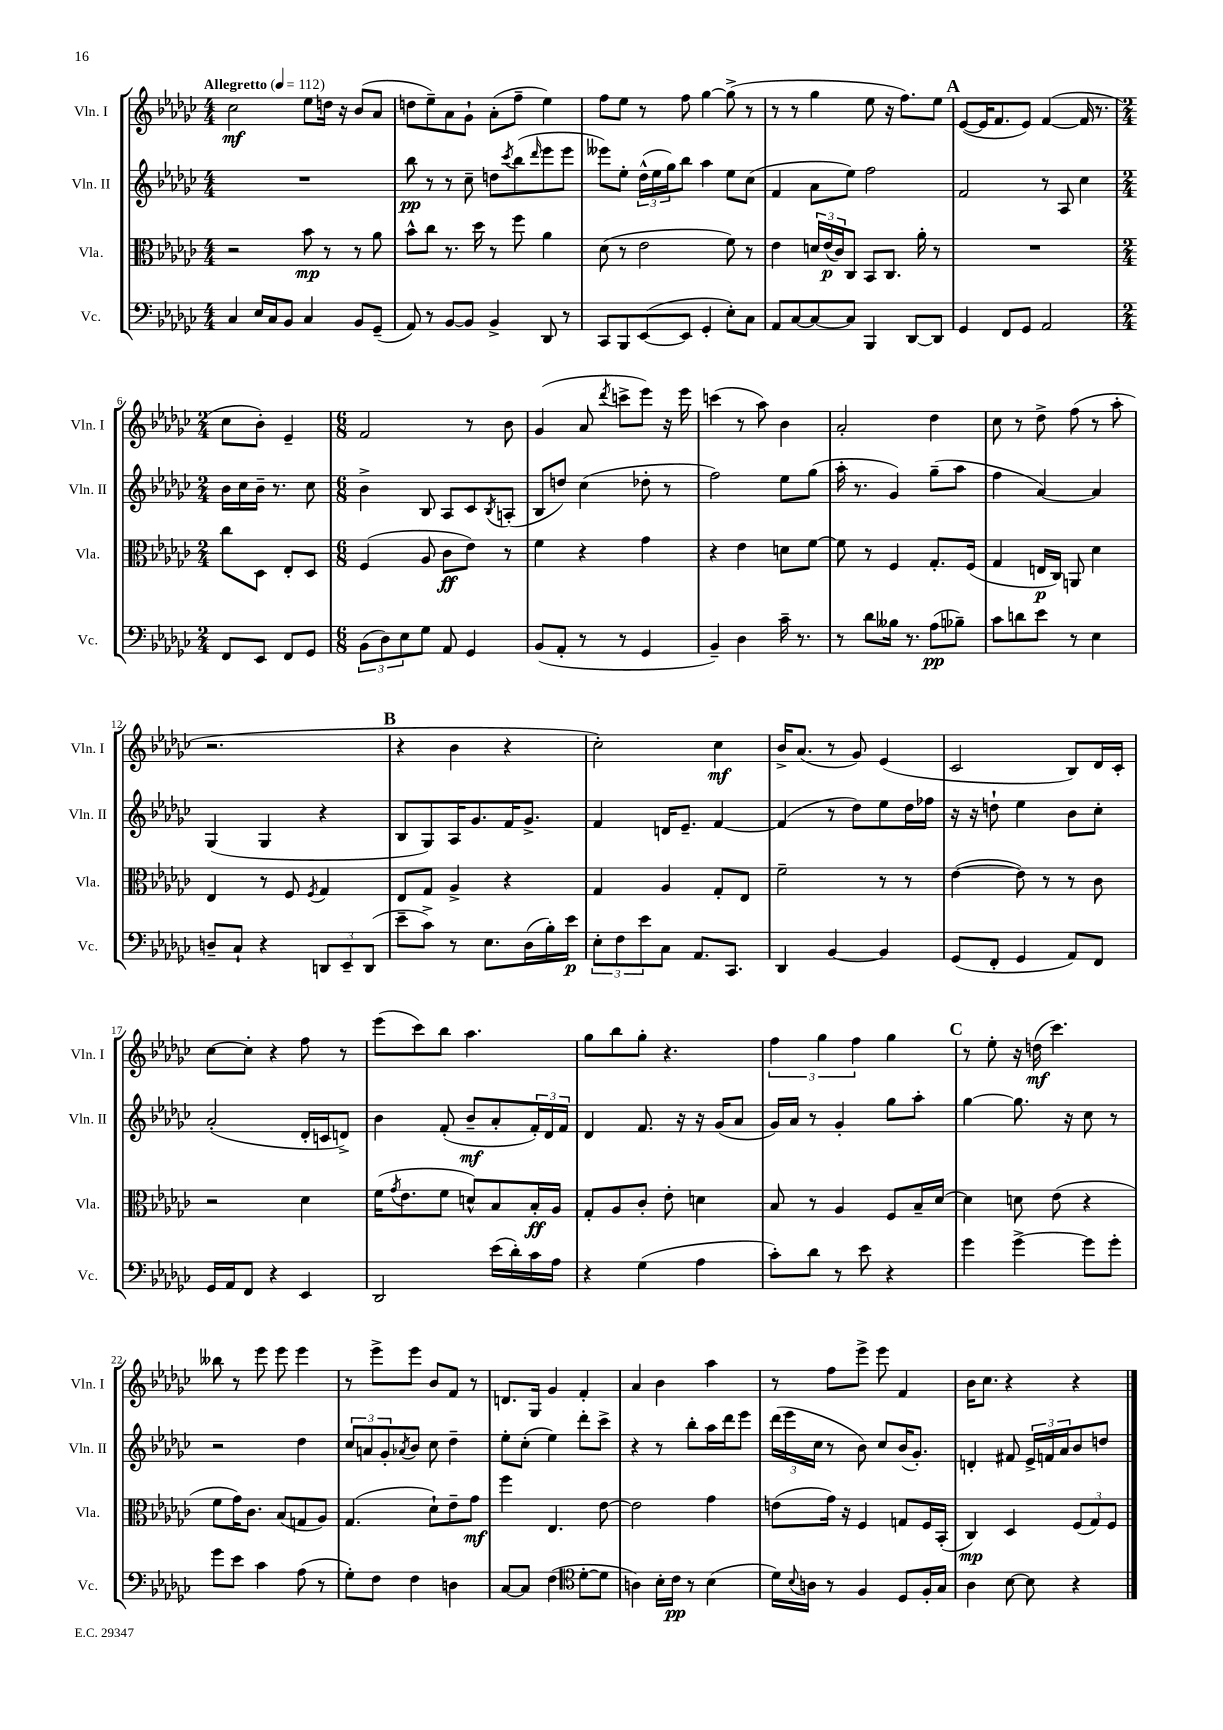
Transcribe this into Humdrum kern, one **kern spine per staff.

**kern	**dynam	**kern	**dynam	**kern	**dynam	**kern	**dynam
*part4	*part4	*part3	*part3	*part2	*part2	*part1	*part1
*staff4	*staff4	*staff3	*staff3	*staff2	*staff2	*staff1	*staff1
*I"Vc.	*	*I"Vla.	*	*I"Vln. II	*	*I"Vln. I	*
*I'Vc.	*	*I'Vla.	*	*I'Vln. II	*	*I'Vln. I	*
*clefF4	*	*clefC3	*	*clefG2	*	*clefG2	*
*k[b-e-a-d-g-c-]	*	*k[b-e-a-d-g-c-]	*	*k[b-e-a-d-g-c-]	*	*k[b-e-a-d-g-c-]	*
*M4/4	*	*M4/4	*	*M4/4	*	*M4/4	*
*MM112	*	*MM112	*	*MM112	*	*MM112	*
=1	=1	=1	=1	=1	=1	=1	=1
!	!	!	!	!	!	!LO:TX:a:B:t=Allegretto	!
4C-/	.	2r	.	1r	.	2cc-\	mf
16E-/LL	.	.	.	.	.	.	.
16C-/J	.	.	.	.	.	.	.
8BB-/J	.	.	.	.	.	.	.
4C-/	.	8b-\	mp	.	.	8ee-\L	.
.	.	8r	.	.	.	16ddn\Jk	.
.	.	.	.	.	.	16r	.
8BB-/L	.	8r	.	.	.	(8b-/L	.
(8GG-~/J	.	8a-\	.	.	.	8a-/J	.
=2	=2	=2	=2	=2	=2	=2	=2
8AA-/)	.	8b-^^\L	.	8bb-\	pp	8ddn\L	.
8r	.	8cc-\J	.	8r	.	8ee-~\)	.
[8BB-/L	.	8.r	.	8r	.	8a-\	.
8BB-/J]	.	.	.	8cc-~\	.	8g-`\J	.
.	.	16dd-\	.	.	.	.	.
4BB-^/	.	8r	.	8ddn\L	.	(8a-'\L	.
.	.	.	.	8qccc-/	.	.	.
.	.	8ff\	.	(8bb-\	.	8ff~\J	.
.	.	.	.	16qqddd-/	.	.	.
8DD-/	.	4a-\	.	8eee-\	.	4ee-\)	.
8r	.	.	.	8eee-\J	.	.	.
=3	=3	=3	=3	=3	=3	=3	=3
8CC-/L	.	(8d-\	.	8eee--X\L)	.	8ff\L	.
8BBB-/	.	8r	.	8ee-'\J	.	8ee-\J	.
([8EE-/	.	2e-\	.	(24dd-^^\LL	.	8r	.
.	.	.	.	24ee-\	.	.	.
.	.	.	.	24gg-\J)	.	.	.
8EE-/J]	.	.	.	8bb-\J	.	8ff\	.
4GG-'/	.	.	.	4aa-\	.	[4gg-\	.
8E-'\L)	.	8f\)	.	8ee-\L	.	(8gg-^\]	.
8C-\J	.	8r	.	(8cc-\J	.	8r	.
=4	=4	=4	=4	=4	=4	=4	=4
8AA-/L	.	4e-\	.	4f/	.	8r	.
[8C-/	.	.	.	.	.	8r	.
8C-/_	.	24dn/LL	.	8a-\L	.	4gg-\	.
.	.	(24e-/	p	.	.	.	.
.	.	24c-/J)	.	.	.	.	.
8C-/J]	.	8C-/J	.	8ee-\J)	.	.	.
4BBB-/	.	8BB-/L	.	2ff\	.	8ee-\	.
.	.	8.C-/J	.	.	.	16r	.
.	.	.	.	.	.	8.ff\L)	.
[8DD-/L	.	.	.	.	.	.	.
.	.	16a-'\	.	.	.	.	.
8DD-/J]	.	8r	.	.	.	8ee-\J	.
!!LO:REH:place=s1:t=A
=5	=5	=5	=5	=5	=5	=5	=5
4GG-/	.	1r	.	2f/	.	([8e-/L	.
.	.	.	.	.	.	16e-/K]	.
.	.	.	.	.	.	8.f/	.
8FF/L	.	.	.	.	.	.	.
8GG-/J	.	.	.	.	.	8e-/J)	.
2AA-/	.	.	.	8r	.	([4f/	.
.	.	.	.	8A-/	.	.	.
.	.	.	.	4cc-\	.	16f/]	.
.	.	.	.	.	.	8.r	.
!!LO:LB:g=z
=6	=6	=6	=6	=6	=6	=6	=6
*M2/4	*	*M2/4	*	*M2/4	*	*M2/4	*
8FF/L	.	8cc-\L	.	16b-\LL	.	8cc-\L	.
.	.	.	.	16cc-\	.	.	.
8EE-/J	.	8D-\J	.	16b-~\JJ	.	8b-'\J)	.
.	.	.	.	8.r	.	.	.
8FF/L	.	8E-'/L	.	.	.	4e-~/	.
8GG-/J	.	8D-/J	.	8cc-\	.	.	.
=7	=7	=7	=7	=7	=7	=7	=7
*M6/8	*	*M6/8	*	*M6/8	*	*M6/8	*
(12BB-\L	.	(4F/	.	4b-^\	.	2f/	.
12D-\)	.	.	.	.	.	.	.
12E-\	.	.	.	.	.	.	.
8G-\J	.	8A-/	.	8B-/	.	.	.
8AA-/	.	8c-\L	ff	8A-/L	.	.	.
4GG-/	.	8e-\J)	.	8c-/	.	8r	.
.	.	.	.	8qB-/	.	.	.
.	.	8r	.	(8An'/J	.	8b-\	.
=8	=8	=8	=8	=8	=8	=8	=8
(8BB-/L	.	4f\	.	8B-/L	.	(4g-/	.
8AA-'/J	.	.	.	8ddn/J)	.	.	.
8r	.	4r	.	(4cc-\	.	8a-/	.
.	.	.	.	.	.	8qddd-/	.
8r	.	.	.	.	.	8cccn^\L	.
4GG-/	.	4g-\	.	8dd-X'\	.	8eee-\J)	.
.	.	.	.	8r	.	16r	.
.	.	.	.	.	.	16eee-\	.
=9	=9	=9	=9	=9	=9	=9	=9
4BB-~/)	.	4r	.	2ff\)	.	(4cccn\	.
4D-\	.	4e-\	.	.	.	8r	.
.	.	.	.	.	.	8aa-\)	.
16c-~\	.	8dn\L	.	8ee-\L	.	4b-\	.
8.r	.	.	.	.	.	.	.
.	.	[8f\J	.	(8gg-\J	.	.	.
=10	=10	=10	=10	=10	=10	=10	=10
8r	.	8f\]	.	16aa-'\	.	2a-'/	.
.	.	.	.	8.r	.	.	.
8d-\L	.	8r	.	.	.	.	.
16B--X\Jk	.	4F/	.	4g-/)	.	.	.
8.r	.	.	.	.	.	.	.
(8A-\L	pp	8.G-'/L	.	(8gg-~\L	.	4dd-\	.
8B-X~\J)	.	.	.	8aa-\J	.	.	.
.	.	(16F/Jk	.	.	.	.	.
=11	=11	=11	=11	=11	=11	=11	=11
8c-\L	.	4G-/	.	4ff\	.	8cc-\	.
8dn\	.	.	.	.	.	8r	.
8e-\J	.	16En/LL	p	[4a-/)	.	8dd-^\	.
.	.	16C-/JJ)	.	.	.	.	.
8r	.	8AAn/	.	.	.	(8ff\	.
4E-\	.	4d-\	.	4a-/]	.	8r	.
.	.	.	.	.	.	8aa-'\	.
!!LO:LB:g=z
=12	=12	=12	=12	=12	=12	=12	=12
8Dn~/L	.	4E-/	.	(4G-/	.	2.r	.
8C-`/J	.	.	.	.	.	.	.
4r	.	8r	.	4G-/	.	.	.
.	.	8F/	.	.	.	.	.
.	.	8qF/	.	.	.	.	.
12DDn/L	.	4G-/	.	4r	.	.	.
12EE-~/	.	.	.	.	.	.	.
(12DD/J	.	.	.	.	.	.	.
!!LO:REH:place=s1:t=B
=13	=13	=13	=13	=13	=13	=13	=13
8e-~\L	.	8E-/L	.	8B-/L	.	4r	.
8c-^\J)	.	8G-/J	.	8G-/)	.	.	.
8r	.	4A-^/	.	16A-/K	.	4b-\	.
.	.	.	.	8.g-/	.	.	.
8.E-\L	.	.	.	.	.	.	.
.	.	4r	.	16f/K	.	4r	.
(16D-\L	.	.	.	8.g-^/J	.	.	.
16B-'\)	.	.	.	.	.	.	.
16e-\JJ	p	.	.	.	.	.	.
=14	=14	=14	=14	=14	=14	=14	=14
12E-'\L	.	4G-/	.	4f/	.	2cc-'\)	.
12F\	.	.	.	.	.	.	.
12e-\	.	.	.	.	.	.	.
8C-\J	.	4A-/	.	16dn/KL	.	.	.
.	.	.	.	8.e-~/J	.	.	.
8.AA-/L	.	.	.	.	.	.	.
.	.	8G-'/L	.	[4f/	.	4cc-\	mf
8.CC-/J	.	.	.	.	.	.	.
.	.	8E-/J	.	.	.	.	.
=15	=15	=15	=15	=15	=15	=15	=15
4DD-/	.	2f~\	.	(4f/]	.	16b-^/KL	.
.	.	.	.	.	.	(8.a-/J	.
[4BB-/	.	.	.	8r	.	8r	.
.	.	.	.	8dd-\L)	.	8g-/)	.
4BB-/]	.	8r	.	8ee-\	.	(4e-/	.
.	.	8r	.	16dd-\L	.	.	.
.	.	.	.	16ff-X\JJ	.	.	.
=16	=16	=16	=16	=16	=16	=16	=16
(8GG-/L	.	([4e-\	.	16r	.	2c-/	.
.	.	.	.	16r	.	.	.
8FF'/J	.	.	.	8ddn`\	.	.	.
4GG-/	.	8e-\])	.	4ee-\	.	.	.
.	.	8r	.	.	.	.	.
8AA-/L)	.	8r	.	8b-\L	.	8B-/L)	.
8FF/J	.	8c-\	.	8cc-'\J	.	16d-/L	.
.	.	.	.	.	.	16c-'/JJ	.
!!LO:LB:g=z
=17	=17	=17	=17	=17	=17	=17	=17
16GG-/LL	.	2r	.	(2a-'/	.	[8cc-\L	.
16AA-/J	.	.	.	.	.	.	.
8FF/J	.	.	.	.	.	8cc-'\J]	.
4r	.	.	.	.	.	4r	.
4EE-/	.	4d-\	.	16d-'/LL	.	8ff\	.
.	.	.	.	16cn/J	.	.	.
.	.	.	.	8dn^/J)	.	8r	.
=18	=18	=18	=18	=18	=18	=18	=18
2DD-/	.	(16f\KL	.	4b-\	.	(8eee-\L	.
.	.	8qg-/	.	.	.	.	.
.	.	8.e-\	.	.	.	.	.
.	.	.	.	.	.	8ccc-\)	.
.	.	8f\J	.	(8f'/	.	8bb-\J	.
.	.	8dn^^/L)	.	8b-~/L	mf	4.aa-\	.
(16e-\LL	.	8B-/	.	8a-'/	.	.	.
16d-'\)	.	.	.	.	.	.	.
16c-\	.	16B-'/L	ff	24f'/L)	.	.	.
.	.	.	.	24d-/	.	.	.
16A-\JJ	.	16A-/JJ	.	.	.	.	.
.	.	.	.	24f/JJ	.	.	.
=19	=19	=19	=19	=19	=19	=19	=19
4r	.	8G-'/L	.	4d-/	.	8gg-\L	.
.	.	8A-/	.	.	.	8bb-\	.
(4G-\	.	8c-'/J	.	8.f/	.	8gg-'\J	.
.	.	8e-'\	.	.	.	4.r	.
.	.	.	.	16r	.	.	.
4A-\	.	4dn\	.	16r	.	.	.
.	.	.	.	(16g-/KL	.	.	.
.	.	.	.	8a-/J	.	.	.
=20	=20	=20	=20	=20	=20	=20	=20
8c-'\L)	.	8B-/	.	16g-/LL)	.	6ff\	.
.	.	.	.	16a-/JJ	.	.	.
8d-\J	.	8r	.	8r	.	.	.
.	.	.	.	.	.	6gg-\	.
8r	.	4A-/	.	4g-'/	.	.	.
.	.	.	.	.	.	6ff\	.
8e-\	.	.	.	.	.	.	.
4r	.	8F/L	.	8gg-\L	.	4gg-\	.
.	.	16B-~/L	.	8aa-'\J	.	.	.
.	.	[16d-/JJ	.	.	.	.	.
!!LO:REH:place=s1:t=C
=21	=21	=21	=21	=21	=21	=21	=21
4g-\	.	4d-\]	.	[4gg-\	.	8r	.
.	.	.	.	.	.	8ee-'\	.
[4g-^\	.	8dn\	.	8.gg-\]	.	16r	.
.	.	.	.	.	.	(16ddn\	mf
.	.	(8e-\	.	.	.	4.ccc-\)	.
.	.	.	.	16r	.	.	.
8g-\L]	.	4r	.	8cc-\	.	.	.
8g-'\J	.	.	.	8r	.	.	.
!!LO:LB:g=z
=22	=22	=22	=22	=22	=22	=22	=22
8g-\L	.	8f\L	.	2r	.	8bb--X\	.
8e-\J	.	16g-\K)	.	.	.	8r	.
.	.	8.c-\J	.	.	.	.	.
4c-\	.	.	.	.	.	8eee-\	.
.	.	(8B-/L	.	.	.	8eee-\	.
(8A-\	.	8Gn/	.	4dd-\	.	4eee-\	.
8r	.	8A-/J)	.	.	.	.	.
=23	=23	=23	=23	=23	=23	=23	=23
8G-'\L)	.	(4.G-/	.	12cc-/L	.	8r	.
.	.	.	.	12an/	.	.	.
8F\J	.	.	.	.	.	8eee-^\L	.
.	.	.	.	12g-'/	.	.	.
.	.	.	.	8qa-X/	.	.	.
4F\	.	.	.	8b-/J	.	8eee-\J	.
.	.	8d-`\L)	.	8cc-\	.	8b-/L	.
4Dn\	.	8e-~\	.	4dd-~\	.	8f/J	.
.	.	8g-\J	mf	.	.	8r	.
=24	=24	=24	=24	=24	=24	=24	=24
[8C-/L	.	4ff\	.	8ee-'\L	.	8.dn/L	.
8C-/J]	.	.	.	(8cc-'\J	.	.	.
.	.	.	.	.	.	16G-/Jk	.
(4F\	.	4.E-/	.	4ee-\)	.	4g-/	.
*clefC4	*	*	*	*	*	*	*
[8d-'\L	.	.	.	8ddd-'\L	.	4f'/	.
8d-\J]	.	[8e-\	.	8ccc-^\J	.	.	.
=25	=25	=25	=25	=25	=25	=25	=25
4An\)	.	2e-\]	.	4r	.	4a-/	.
16B-'\LL	.	.	.	8r	.	4b-\	.
16c-\JJ	pp	.	.	.	.	.	.
8r	.	.	.	8bb-'\L	.	.	.
(4B-\	.	4g-\	.	16aa-\L	.	4aa-\	.
.	.	.	.	16ddd-\J	.	.	.
.	.	.	.	8eee-\J	.	.	.
=26	=26	=26	=26	=26	=26	=26	=26
16d-\LL)	.	(8en\L	.	(24ddd-\LL	.	8r	.
.	.	.	.	24eee-\	.	.	.
8qqB-/	.	.	.	.	.	.	.
16An\JJ	.	.	.	.	.	.	.
.	.	.	.	24cc-\JJ	.	.	.
8r	.	16g-\Jk)	.	8r	.	8ff\L	.
.	.	16r	.	.	.	.	.
4F/	.	4F/	.	8b-\)	.	8eee-^\J	.
.	.	.	.	8cc-/L	.	8eee-\	.
8D-/L	.	8Gn/L	.	(16b-/K	.	4f/	.
.	.	.	.	8.g-'/J)	.	.	.
16F'/L	.	16F/L	.	.	.	.	.
16G-/JJ	.	(16BB-'/JJ	.	.	.	.	.
=27	=27	=27	=27	=27	=27	=27	=27
4A-\	.	4C-/)	mp	4dn'/	.	16b-\KL	.
.	.	.	.	.	.	8.cc-\J	.
[8B-\	.	4D-/	.	8f#X/	.	4r	.
8B-\]	.	.	.	24e-^/LL	.	.	.
.	.	.	.	24fn/	.	.	.
.	.	.	.	24a-/J	.	.	.
4r	.	(12F/L	.	8b-/	.	4r	.
.	.	12G-/)	.	.	.	.	.
.	.	.	.	8ddn/J	.	.	.
.	.	12F/J	.	.	.	.	.
==	==	==	==	==	==	==	==
*-	*-	*-	*-	*-	*-	*-	*-
